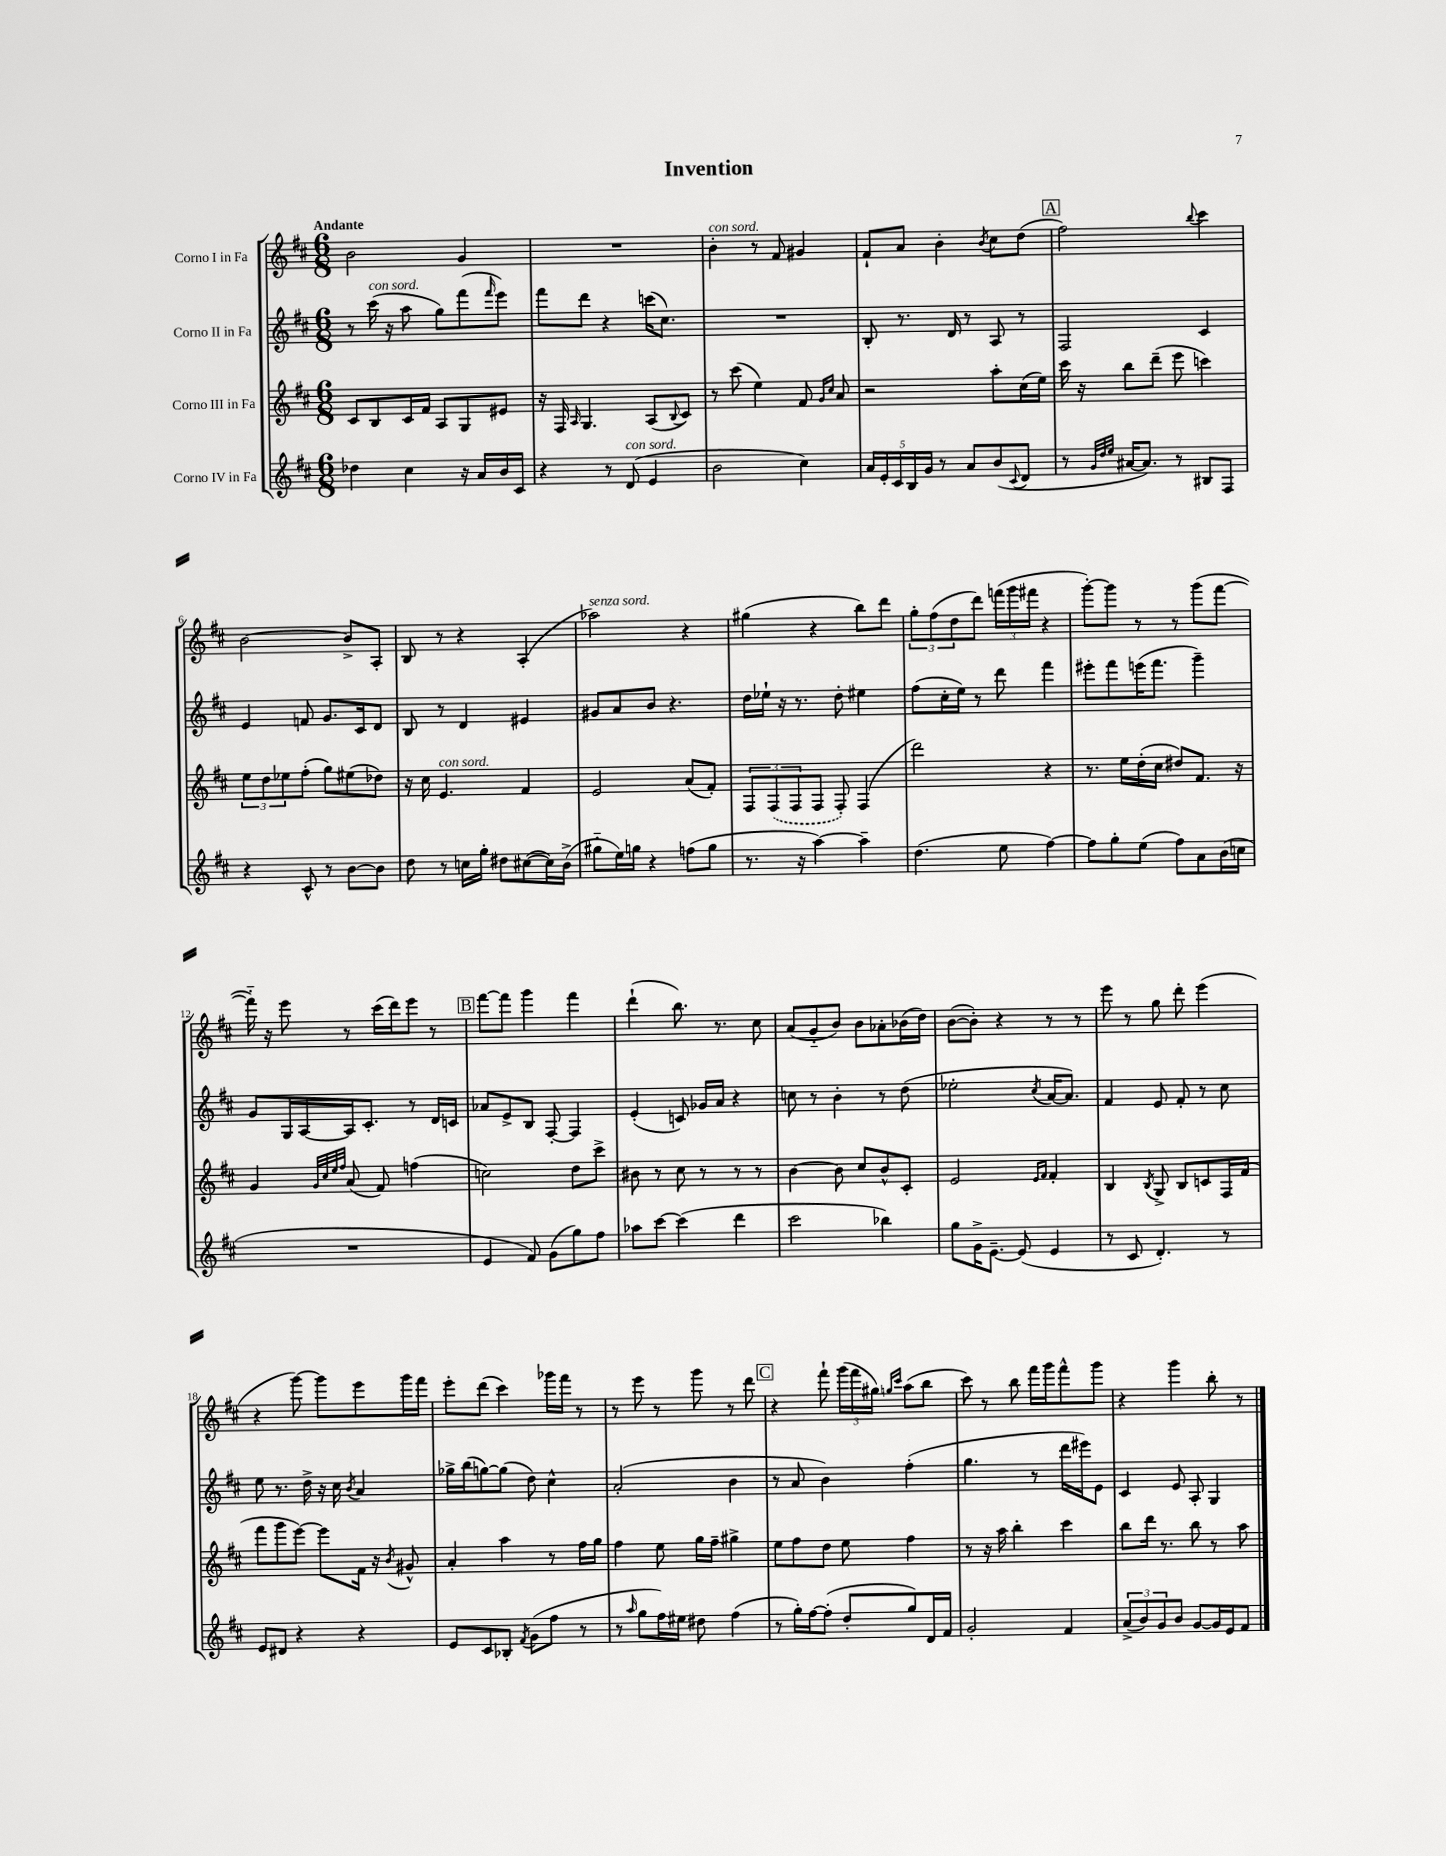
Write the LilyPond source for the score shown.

\header { title = "Invention" }
<<
\new StaffGroup <<
\new Staff = "s0" \with { instrumentName = "Corno I in Fa" } {
    \clef treble \key d \major \numericTimeSignature \time 6/8 \tempo "Andante"
    b'2 g'4 |
    R2. |
    b'4-.^\markup { \italic "con sord." } r8 fis'8 gis'4 |
    fis'8-! a'8 b'4-. \acciaccatura { b'8 } cis''8 d''8( |
    \mark \markup { \box "A" } fis''2) \appoggiatura { b''8 } cis'''4 |
    b'2~ b'8-> a8-. |
    b8 r8 r4 a4-.( |
    aes''2^\markup { \italic "senza sord." }) r4 |
    gis''4( r4 b''8) d'''8 |
    \tuplet 3/2 { g''8-. fis''8( d''8 } d'''8) \tuplet 3/2 { f'''16( g'''16 fis'''16 } r4 |
    g'''8~-.) g'''8 r8 r8 g'''8( fis'''8~ |
    fis'''16-_) r16 e'''8 r8 cis'''16( d'''16) e'''8 r8 |
    \mark \markup { \box "B" } fis'''8~ fis'''8 g'''4 fis'''4 |
    d'''4-!( b''8.) r8. cis''8 |
    a'8( g'8-_ b'8) b'8 aes'8-. bes'16( d''16) |
    b'8~( b'8-.) r4 r8 r8 |
    e'''8 r8 g''8 d'''8-. e'''4( |
    r4 g'''8~) g'''8 e'''8 g'''16 fis'''16 |
    e'''8-. d'''8( cis'''4) ges'''16 fis'''16 r8 |
    r8 e'''8 r8 g'''8 r8 d'''8 |
    \mark \markup { \box "C" } r4 fis'''8-! \tuplet 3/2 { g'''16( fis'''16 gis''16) } \grace { g''16 cis'''16 } a''8( b''8 |
    cis'''8) r8 b''8 fis'''16 g'''16 fis'''8-^ g'''8 |
    r4 g'''4 b''8-. r8 \bar "|." |
}
\new Staff = "s1" \with { instrumentName = "Corno II in Fa" } {
    \clef treble \key d \major \numericTimeSignature \time 6/8
    r8 cis'''16^\markup { \italic "con sord." }( r16 a''8 g''8) fis'''8( \grace { fis'''16 } e'''8) |
    fis'''8 d'''8 r4 c'''16( cis''8.) |
    R2. |
    b8-. r8. d'16 r8 a8 r8 |
    \mark \markup { \box "A" } fis2 cis'4 |
    e'4 f'8 g'8. cis'16 d'8 |
    b8 r8 d'4 eis'4 |
    gis'8 a'8 b'8 r4. |
    d''16 ees''16-! r16 r8. d''8-. eis''4 |
    fis''8( cis''16-. e''16) r8 d'''8 fis'''4 |
    eis'''8-. fis'''8 e'''16( fis'''8. g'''4--) |
    g'8 g16 a16~ a16 cis'8.-. r8 d'16 c'16 |
    \mark \markup { \box "B" } aes'8 e'8-> b8 fis8~-. fis4 |
    e'4-.( c'8) ges'16 a'16 r4 |
    c''8 r8 b'4-. r8 d''8( |
    ees''2-. \acciaccatura { cis''8 } a'16~ a'8.) |
    fis'4 e'8 fis'8-. r8 cis''8 |
    e''8 r8. d''16-> r16 cis''16 \acciaccatura { b'8 } a'4 |
    ges''16-> b''16( g''8~) g''8( d''8) cis''4-^ |
    a'2-.( b'4 |
    \mark \markup { \box "C" } r8 a'8 b'4) fis''4-.( |
    g''4. r8 d'''16 eis'''16) e'8 |
    cis'4 e'8 a8-. g4 \bar "|." |
}
\new Staff = "s2" \with { instrumentName = "Corno III in Fa" } {
    \clef treble \key d \major \numericTimeSignature \time 6/8
    cis'8 b8 cis'16 fis'16 a8 g8 eis'8 |
    r16 fis16 \grace { a16 } g4. a8( \appoggiatura { b8 } cis'8) |
    r8 cis'''8( e''4) fis'8 \grace { g'16 cis''16 } a'8 |
    r2 a''8-. cis''16( e''16) |
    \mark \markup { \box "A" } cis'''16 r16 b''8 d'''8--( e'''8 c'''4) |
    \tuplet 3/2 { e''8 d''8 ees''8 } fis''8-.( g''8) eis''8( des''8) |
    r16 cis''16 e'4.^\markup { \italic "con sord." } fis'4 |
    e'2 a'8( fis'8-.) |
    \tuplet 3/2 { fis8 \once \slurDashed fis8( fis8 } fis8 fis8-.) fis4( |
    d'''2) r4 |
    r8. e''16 d''16-.( cis''16 dis''8) fis'8. r16 |
    g'4 \grace { g'32 cis''32 e''32 fis''32 } a'8( fis'8) f''4( |
    \mark \markup { \box "B" } c''2) d''8 cis'''8-> |
    bis'8 r8 cis''8 r8 r8 r8 |
    b'4~ b'8 cis''8 b'8-^ cis'8-. |
    e'2 \grace { e'16 fis'16 } fis'4-. |
    b4 \acciaccatura { b8 } g8-> b8 c'8 fis16 fis'16( |
    fis'''8 g'''8 e'''8~) e'''8 fis'16 r16 \acciaccatura { b'8 } gis'8-^ |
    a'4-. a''4 r8 fis''16 g''16 |
    fis''4 e''8 g''16 fis''16-- gis''4-> |
    \mark \markup { \box "C" } e''8 fis''8 d''8 e''8 fis''4 |
    r8 r16 a''16 b''4-. cis'''4 |
    b''8 d'''16 r8. b''8 r8 a''8 \bar "|." |
}
\new Staff = "s3" \with { instrumentName = "Corno IV in Fa" } {
    \clef treble \key d \major \numericTimeSignature \time 6/8
    des''4 cis''4 r16 a'16 b'16 cis'16 |
    r4 r8 d'8^\markup { \italic "con sord." }( e'4 |
    b'2 cis''4) |
    \tuplet 5/4 { a'16 e'16-. cis'16 b16 g'16 } r8 a'8 b'8( \appoggiatura { cis'8 } d'8 |
    \mark \markup { \box "A" } r8 \grace { g'32 d''32 e''32 } ais'16~ ais'8.) r8 bis8 fis8 |
    r4 cis'8-^ r8 b'8~ b'8 |
    d''8 r8 c''16 g''16-. dis''8 cis''8~( cis''16) b'16->( |
    gis''8-_ e''16) g''16 r4 f''8( g''8 |
    r8. r16 a''4~) a''4-- |
    d''4.( e''8 fis''4~) |
    fis''8 g''8-. e''8( fis''8) a'8 b'16( c''16 |
    R2. |
    \mark \markup { \box "B" } e'4 fis'8) g'8( g''8) fis''8 |
    aes''8 cis'''8~ cis'''4( d'''4 |
    cis'''2 bes''4) |
    g''8 g'16-> e'8.~-- e'8( e'4 |
    r8 cis'8 d'4.-.) r8 |
    e'8 dis'8 r4 r4 |
    e'8 cis'8 bes8-. \acciaccatura { fis'8 } g'8( fis''8 r8 |
    r8 \grace { a''16 } g''8 fis''16) eis''16 dis''8 fis''4( |
    \mark \markup { \box "C" } r8 g''16-.) fis''16~ fis''8-.( d''8-. g''8) d'16 fis'16 |
    g'2-. fis'4 |
    \tuplet 3/2 { a'8->( b'8) g'8 } b'8 g'8~ g'16 e'16 fis'8 \bar "|." |
}
>>
>>
